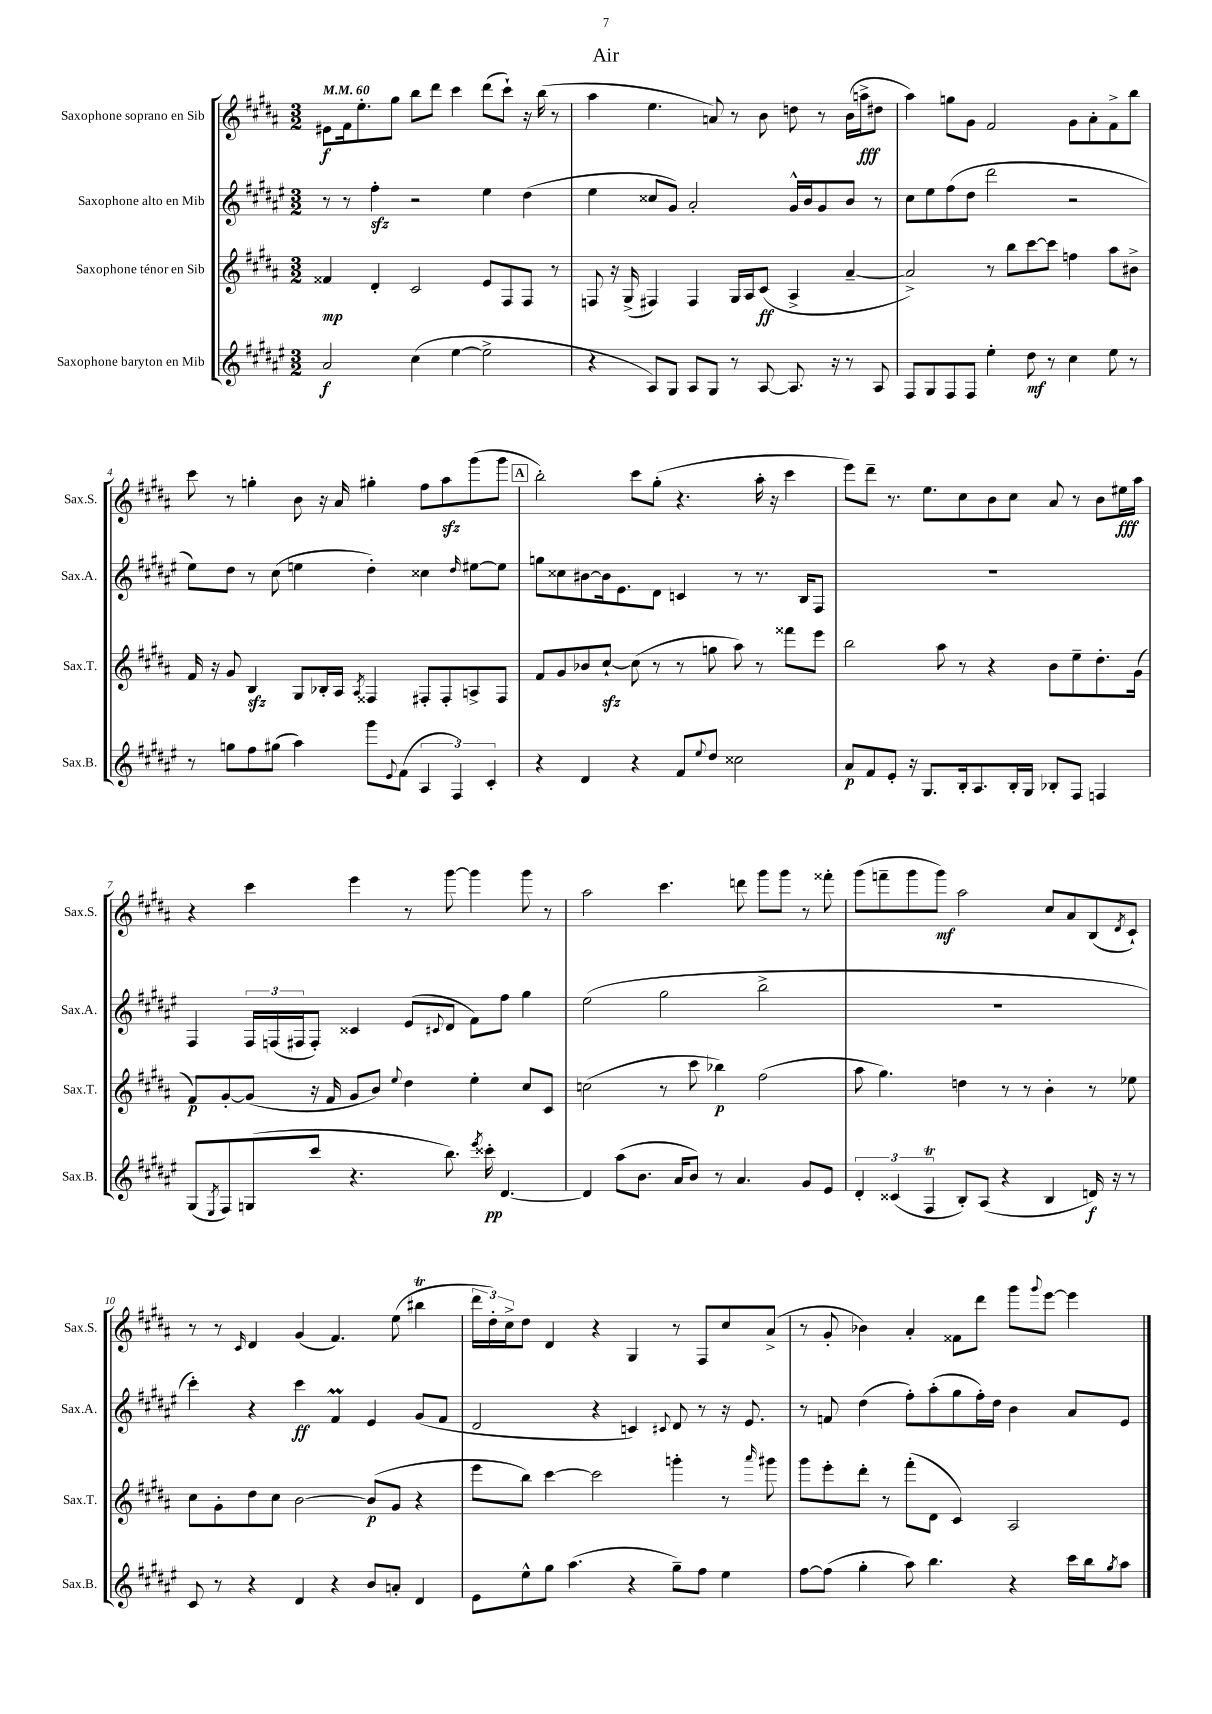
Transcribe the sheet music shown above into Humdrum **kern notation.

**kern	**kern	**kern	**kern
*staff4	*staff3	*staff2	*staff1
*clefG2	*clefG2	*clefG2	*clefG2
*k[f#c#g#d#a#e#]	*k[f#c#g#d#a#]	*k[f#c#g#d#a#e#]	*k[f#c#g#d#a#]
*M3/2	*M3/2	*M3/2	*M3/2
*MM60	*MM60	*MM60	*MM60
2a#	4f##	8r	8e#
.	.	8r	16f#
.	.	.	8.ee'
.	4d#'	4ff#'	.
.	.	.	8gg#
(4cc#	2c#	2r	8bb
.	.	.	8ddd#
[4ee#	.	.	4ccc#
2ee#^]	8e	4ee#	(8ddd#
.	8F#	.	8ccc#`)
.	8F#	(4dd#	16r
.	.	.	(16bb
.	8r	.	8r
=	=	=	=
4r	8F	4ee#	4aa#
.	16r	.	.
.	(16G#^	.	.
8A#)	4F#)	8cc##	4.ee
8G#	.	8g#)	.
8A#	4F#	2a#'	.
8G#	.	.	8a)
8r	16G#	.	8r
.	16A#	.	.
[8A#	(8c#	.	8b
8.A#]	4A#^	16g#^^	8dd
.	.	16b	.
.	.	8g#	8r
16r	.	.	.
8r	[4a#~	8b	(16b
.	.	.	16aa^
8A#	.	8r	8dd#
=	=	=	=
8F#	2a#^])	8cc#	4aa#)
8G#	.	8ee#	.
8F#	.	(8ff#	8gg
8F#	.	8dd#	8g#
4ee#'	8r	2ddd#	2f#
.	8bb	.	.
8dd#	[8ccc#	.	.
8r	8ccc#]	.	.
4cc#	4ff	2r	8g#
.	.	.	8a#'
8ee#	8aa#	.	8f#^
8r	8b#^	.	8bb
=	=	=	=
8r	16f#	8ee#)	8ccc#
.	16r	.	.
8gg	8g#	8dd#	8r
8ff#	4B	8r	4gg'
(8gg#	.	(8cc#	.
4aa#)	8G#	4ee	8b
.	16B-'	.	16r
.	16A#	.	16a#
.	8qA#	.	.
8ggg#	4F##	4dd#')	4gg#'
8qqe#	.	.	.
(8f#	.	.	.
6A#	8F#'	4cc##	8ff#
.	8F#'	.	8aa#
6F#)	.	.	.
.	.	16qqdd#	.
.	8A^	[8ee#	(8ggg#
6c#'	.	.	.
.	8F#	8ee#]	8ggg#
=	=	=	=
4r	8f#	8gg	2bb')
.	8g#	8cc##	.
4d#	8b-	[8b#	.
.	[8cc#`	16b#]	.
.	.	8.e#	.
4r	(8cc#]	.	8ccc#
.	8r	8d#	(8gg#'
8f#	8r	4c	4.r
8qqee#	.	.	.
8dd#	8gg	.	.
2cc##	8aa#)	8r	.
.	8r	8.r	16aa#'
.	.	.	16r
.	8fff##	.	4ccc#
.	.	16B	.
.	8eee	8F#	.
=	=	=	=
8a#	2bb	1.r	8eee)
8f#	.	.	8ddd#~
8e#'	.	.	8.r
16r	.	.	.
8.G#	.	.	8.ee
.	8aa#	.	.
16B'	8r	.	8cc#
8.A#	.	.	.
.	4r	.	8b
16B'	.	.	8cc#
16G#	.	.	.
8B-'	8b	.	8a#
8F#	8ee~	.	8r
4F	8.dd#'	.	8b
.	.	.	16ee#
.	(16g#	.	16aa#
=	=	=	=
(8G#	8f#)	4F#	4r
8qE#	.	.	.
8F#)	[8g#'	.	.
(8G	(8g#]	24F#	4ccc#
.	.	(24F	.
.	.	24F#	.
8ccc#	16r	8F#')	.
.	16f#	.	.
4.r	8g#	4c##	4eee
.	8b)	.	.
.	8qqee	.	.
.	4dd#	(8e#	8r
.	.	8qqc#	.
8.bb)	.	8d#	[8ggg#
.	4ee'	8f#)	4ggg#]
8qeee#	.	.	.
16ccc##'	.	.	.
[4.d#	.	8ff#	.
.	8cc#	4gg#	8ggg#
.	8c#	.	8r
=	=	=	=
4d#]	(2cc	(2ee#	2aa#
(8aa#	.	.	.
8.b	.	.	.
.	8r	2gg#	4.ccc#
16a#	.	.	.
8b)	8ccc#	.	.
8r	4bb-)	.	.
4.a#	.	.	8ddd
.	(2ff#	2bb^	8ggg#
.	.	.	8ggg#
8g#	.	.	8r
8e#	.	.	8fff##'
=	=	=	=
6d#'	8aa#	1.r	(8ggg#
.	4.gg#)	.	8fff~
(6c##	.	.	.
.	.	.	8ggg#
6F#	.	.	.
.	.	.	8ggg#)
8B')	4dd	.	2aa#
(8A#	.	.	.
4r	8r	.	.
.	8r	.	.
4B	4b'	.	8cc#
.	.	.	8a#
16d)	8r	.	(8B
16r	.	.	.
.	.	.	8qd#
8r	8ee-	.	8c#`)
=	=	=	=
8c#	8cc#	4ccc#')	8r
8r	8g#'	.	8r
.	.	.	16qqc#
4r	8dd#	4r	4d#
.	8cc#	.	.
4d#	[2b	4ccc#	(4g#
4r	.	4f#	4.f#)
8b	(8b]	4e#	.
8a'	8g#	.	(8ee
4d#	4r	(8g#	4bb#
.	.	8f#	.
=	=	=	=
8e#	8eee	2d#	24ddd#
.	.	.	24dd#')
.	.	.	24cc#^
8ee#^^	8bb)	.	8dd#
8gg#	[4ccc#	.	4d#
(4.aa#	.	.	.
.	2ccc#]	4r	4r
4r	.	4c)	4G#
.	.	8qqc#	.
8gg#~)	4ggg'	8d#	8r
8ff#	.	8r	8F#
4ee#	8r	16r	8cc#
.	.	8.e#	.
.	16qqaaa#	.	.
.	8ggg#	.	(8a#^
=	=	=	=
[8ff#	8ggg#	8r	8r
(8ff#]	8eee'	8f	8g#'
4gg#'	8ddd#'	(4dd#	4b-)
.	8r	.	.
8aa#)	(8fff#'	8ff#')	4a#'
4.bb	8d#	(8aa#'	.
.	4c#)	8gg#	8f##
.	.	16ff#')	8ddd#
.	.	16dd#	.
4r	2A#	4b	8ggg#
.	.	.	8qqggg#
.	.	.	[8eee
16ccc#	.	8a#	4eee]
16bb	.	.	.
8qgg#	.	.	.
8aa#	.	8e#	.
==	==	==	==
*-	*-	*-	*-
